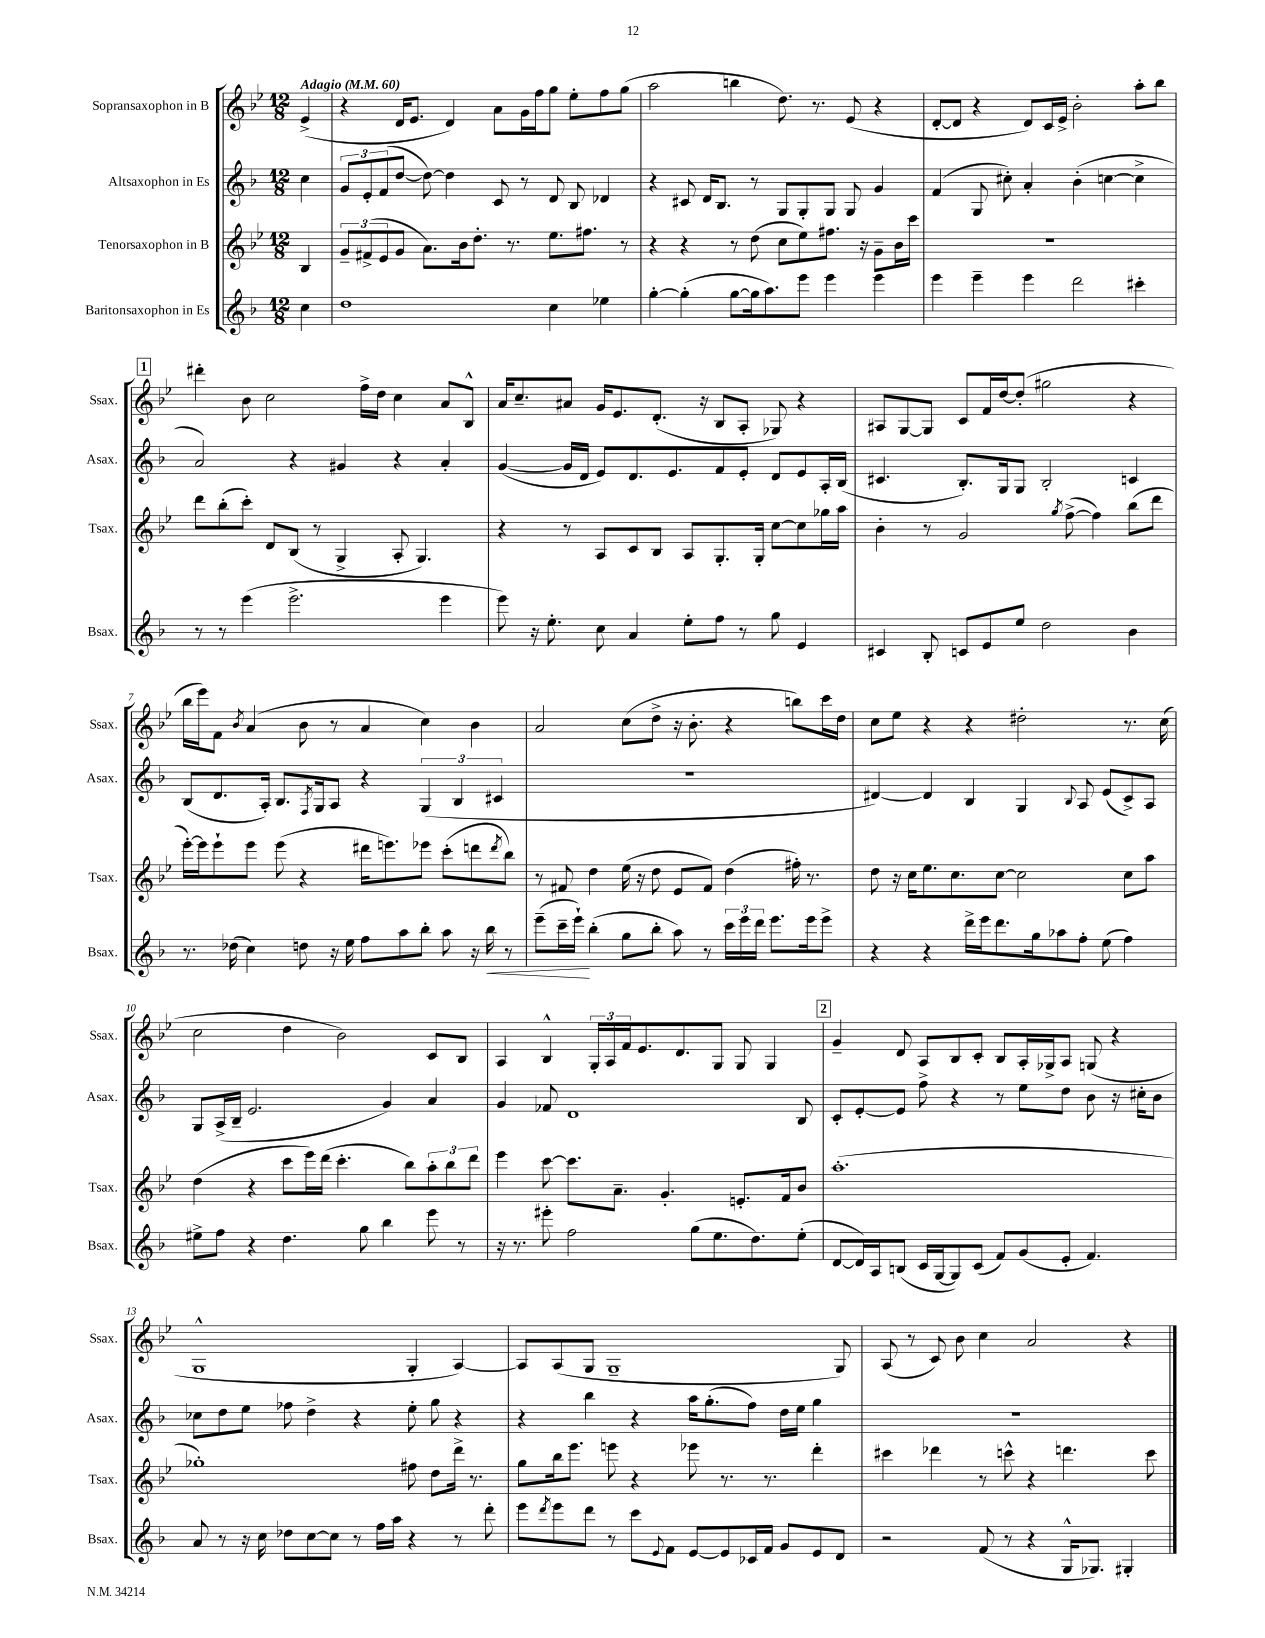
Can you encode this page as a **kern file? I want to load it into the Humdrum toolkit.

**kern	**dynam	**kern	**kern	**kern
*part4	*part4	*part3	*part2	*part1
*staff4	*staff4	*staff3	*staff2	*staff1
*I"Baritonsaxophon in Es	*	*I"Tenorsaxophon in B	*I"Altsaxophon in Es	*I"Sopransaxophon in B
*I'Bsax.	*	*I'Tsax.	*I'Asax.	*I'Ssax.
*clefG2	*	*clefG2	*clefG2	*clefG2
*k[b-]	*	*k[b-e-]	*k[b-]	*k[b-e-]
*M12/8	*	*M12/8	*M12/8	*M12/8
*MM60	*	*MM60	*MM60	*MM60
=	=	=	=	=
!	!	!	!	!LO:TX:a:B:t=Adagio
4cc\	.	4B-/	4cc\	(4e-^/
=1	=1	=1	=1	=1
1dd	.	12g~/L	12g/L	4r
.	.	(12f#X^/	12e'/	.
.	.	12e-/	(12f/	.
.	.	8g/J	[8dd/J	16d/KL
.	.	.	.	8.e-/J
.	.	8.a\L)	8dd\_)	.
.	.	.	4dd\]	4d/)
.	.	16b-\k	.	.
.	.	8.dd'\J	.	.
.	.	.	8c/	8a\L
.	.	8.r	.	.
.	.	.	8r	16g\L
.	.	.	.	16ff\J
4cc\	.	8.ee-\L	8d/	8gg\J
.	.	.	8B-/	8ee-'\L
.	.	8.ff#X\J	.	.
4ee-X\	.	.	4d-X/	8ff\
.	.	8r	.	(8gg\J
=2	=2	=2	=2	=2
[4gg'\	.	4r	4r	2aa\
(4gg'\]	.	4r	8c#X/	.
.	.	.	16d/KL	.
.	.	.	8.B-/J	.
[8gg\L	.	8r	.	4bbn\
16gg\k]	.	(8dd\	8r	.
8.aa\)	.	.	.	.
.	.	8cc\L	8G/L	8.dd\)
8eee\J	.	8ee-\)	8G'/	.
.	.	.	.	8.r
4eee\	.	8.ff#X\J	8G/J	.
.	.	.	8G/	(8e-/
.	.	16r	.	.
4eee\	.	8g~\L	4g/	4r
.	.	16b-\L	.	.
.	.	16ccc\JJ	.	.
=3	=3	=3	=3	=3
4eee\	.	1.r	(4f/	[8d'/L
.	.	.	.	8d/J]
4eee~\	.	.	8G/	4r
.	.	.	8cc#X'\)	.
4eee\	.	.	4a'/	8d/L)
.	.	.	.	16c/L
.	.	.	.	16e-^/JJ
2ddd\	.	.	(4b-'\	2b-'\
.	.	.	[4ccn\	.
4ccc#X'\	.	.	4cc^\]	8aa'\L
.	.	.	.	8bb-\J
!!LO:LB:g=z
!!LO:REH:place=s1:t=1
=4	=4	=4	=4	=4
8r	.	8ddd\L	2a/)	4ddd#X'\
8r	.	(8bb-'\	.	.
(4eee\	.	8ccc'\J)	.	8b-\
.	.	8d/L	.	2cc\
2.eee^\	.	(8B-/J	4r	.
.	.	8r	.	.
.	.	4G^/	4g#X/	.
.	.	.	.	16ff^\LL
.	.	.	.	16dd\JJ
.	.	8A'/	4r	4cc\
.	.	4.G/)	.	.
4eee\	.	.	4a'/	8a/L
.	.	.	.	8B-^^/J
=5	=5	=5	=5	=5
8eee\)	.	4r	([4g/	16a/KL
.	.	.	.	8.cc~/
16r	.	.	.	.
8.ee'\	.	.	.	.
.	.	8r	16g/LL]	8a#X/J
.	.	.	16d/JJ	.
8cc\	.	8A/L	8e/L)	16g/KL
.	.	.	.	8.e-/
4a/	.	8c/	8.d/	.
.	.	8B-/J	.	(8.d'/J
.	.	.	8.e/	.
8ee'\L	.	8A/L	.	.
.	.	.	.	16r
8ff\J	.	8.G'/	8f/	8B-/L
8r	.	.	8e'/J	8A'/J
.	.	16G'/Jk	.	.
8gg\	.	[8cc\L	8d/L	8G-X/)
4e/	.	8cc\]	8e/	4r
.	.	16gg-X\L	16A'/L	.
.	.	16aa\JJ	(16B-/JJ	.
=6	=6	=6	=6	=6
4c#X/	.	4b-'\	4.c#X/	8A#X/L
.	.	.	.	[8G/
8B-'/	.	8r	.	8G/J]
8cn/L	.	2g/	8.B-'/L)	8c/L
8e/	.	.	.	16f/L
.	.	.	16G/k	[16dd/J
8ee/J	.	.	8G/J	(8dd'/J]
2dd\	.	.	2B-'/	2gg#X\
.	.	8qgg/	.	.
.	.	([8ff^\	.	.
.	.	4ff\])	.	.
4b-\	.	(8bb-\L	4cn/	4r
.	.	8ddd\J	.	.
!!LO:LB:g=z
=7	=7	=7	=7	=7
8.r	.	[16eee-'\LL)	(8B-/L	16bb-\LL
.	.	16eee-\J]	.	16eee-\J)
.	.	8eee-`\	8.d/	8f\J
(16dd-X\	.	.	.	.
.	.	.	.	8qb-/
4cc\)	.	8eee-\J	.	(4a/
.	.	.	16A'/Jk)	.
.	.	(8eee-\	8.B-/L	.
8ddn\	.	4r	.	8b-\
.	.	.	8qF/	.
.	.	.	16G/k	.
16r	.	.	8A/J	8r
16ee\	.	.	.	.
8ff\L	.	16ddd#X\KL	4r	4a/
.	.	8.eeen\)	.	.
8aa\	.	.	.	.
8bb-'\J	.	8eee-X\J	(6G/	4cc\)
8aa\	.	(8ccc'\L	.	.
.	.	.	6B-/	.
16r	.	8dddn\	.	4b-\
!	!LO:HP:b	!	!	!
16bb-\	<	.	.	.
.	.	.	6c#X/	.
.	.	8qddd/	.	.
8r	.	8bb-\J)	.	.
=8	=8	=8	=8	=8
(8eee~\L	.	8r	1.r	2a/
16ccc~\L	.	8f#X/	.	.
16eee`\JJ)	.	.	.	.
(4bb-'\	[	4dd\	.	.
8gg\L	.	(16ee-\	.	(8cc\L
.	.	16r	.	.
8bb-'\J	.	8dd\	.	8dd^\J
8aa\)	.	8e-/L	.	16r
.	.	.	.	8.b-'\
8r	.	8f#/J)	.	.
24ccc\LL	.	(4dd\	.	4r
24eee\	.	.	.	.
24ddd\JJ	.	.	.	.
8.eee\L	.	.	.	.
.	.	16ff#X'\)	.	8bbn\L)
16eee\k	.	8.r	.	.
8eee^\J	.	.	.	16ccc\L
.	.	.	.	16dd\JJ
=9	=9	=9	=9	=9
4r	.	8dd\	[4d#X/)	8cc\L
.	.	16r	.	8ee-\J
.	.	16cc\KL	.	.
4r	.	8.ee-\	4d#/]	4r
.	.	8.cc\	.	.
16ddd^\LL	.	.	4B-/	4r
16eee\J	.	.	.	.
8.ddd\	.	[8cc\J	.	.
.	.	2cc\]	4G/	2dd#X'\
16gg\k	.	.	.	.
8aa-X\	.	.	.	.
.	.	.	8qqB-/	.
8ff'\J	.	.	8A/	.
(8ee\	.	.	(8e/L	.
4ff\)	.	8cc\L	8c^/)	8.r
.	.	8aa\J	8A/J	.
.	.	.	.	(16cc\
!!LO:LB:g=z
=10	=10	=10	=10	=10
8ee#X^\L	.	(4dd\	8G/L	2cc\
8ff\J	.	.	(16A^/L	.
.	.	.	16B-~/JJ	.
4r	.	4r	2.e/	.
4.dd\	.	8ccc\L	.	4dd\
.	.	16eee-\L)	.	.
.	.	(16ddd\JJ	.	.
.	.	4.ccc'\	.	2b-\)
8gg\	.	.	.	.
4bb-\	.	.	4g/)	.
.	.	8bb-\L)	.	.
8eee\	.	12aa'\	4a/	8c/L
.	.	12bb-\	.	.
8r	.	.	.	8B-/J
.	.	12ddd\J	.	.
=11	=11	=11	=11	=11
16r	.	4eee-\	4g/	4A/
8.r	.	.	.	.
8eee#X'\	.	[8ccc\	8f-X/	4B-^^/
2ff\	.	8.ccc\L]	1d	.
.	.	.	.	24G'/LL
.	.	.	.	24A/
.	.	8.a~\J	.	.
.	.	.	.	24f/J
.	.	.	.	8.e-/
.	.	4.g'/	.	.
.	.	.	.	8.d/
(8gg\L	.	.	.	.
8.ee\	.	.	.	8G/J
.	.	8.en'/L	.	8G/
8.dd\)	.	.	.	.
.	.	.	.	4G/
.	.	16f/k	.	.
(8ee'\J	.	8b-/J	8B-/	.
!!LO:REH:place=s1:t=2
=12	=12	=12	=12	=12
[8d/L	.	(1.aa'	8c'/L	4g~/
16d/L])	.	.	[8e'/	.
16A/J	.	.	.	.
(8Bn/J	.	.	8e/J]	8d/
16c/LL	.	.	8ff^\	8A/L
[16G/J	.	.	.	.
8G/])	.	.	4r	8B-/
(8c/J	.	.	.	8c'/J
8f/L)	.	.	8r	8B-/L
(8g/	.	.	8ee\L	16A'/L
.	.	.	.	16G-X^/J
8e'/J	.	.	8dd\J	8A/J
4.f/)	.	.	8b-\	(8Gn/
.	.	.	16r	4r
.	.	.	16cc#X'\KL	.
.	.	.	8b-\J	.
!!LO:LB:g=z
=13	=13	=13	=13	=13
8a/	.	1gg-X')	8cc-X\L	1G^^
8r	.	.	8dd\	.
16r	.	.	8ee\J	.
16cc\	.	.	.	.
8dd-X\L	.	.	8ff-X\	.
[8cc\	.	.	4dd^\	.
8cc\J]	.	.	.	.
8r	.	.	4r	.
16ff\LL	.	.	.	.
16aa\JJ	.	.	.	.
4r	.	8ff#X\	8ee'\	4G'/
.	.	8dd\L	8gg\	.
8r	.	16ddd^\Jk	4r	[4A/)
.	.	8.r	.	.
8ddd'\	.	.	.	.
=14	=14	=14	=14	=14
8eee\L	.	8gg\L	4r	8A/L]
8qddd/	.	.	.	.
8eee\	.	16bb-\k	.	(8A/
.	.	8.eee-\J	.	.
8ddd\J	.	.	4bb-\	8G/J
8r	.	8eeen\	.	1G~
8ccc\L	.	4r	4r	.
8qqe/	.	.	.	.
8f\J	.	.	.	.
[8e/L	.	8eee-X\	16aa\KL	.
.	.	.	(8.gg'\	.
8e/]	.	8.r	.	.
16c-X/L	.	.	8ff\J)	.
16f/JJ	.	8.r	.	.
8g/L	.	.	16dd\LL	.
.	.	.	16ee\JJ	.
8e/	.	4ddd'\	4gg\	.
8d/J	.	.	.	8G/)
=15	=15	=15	=15	=15
2r	.	4ccc#X\	1.r	(8A/
.	.	.	.	8r
.	.	4ddd-X\	.	8c/)
.	.	.	.	8b-\
(8f/	.	8r	.	4cc\
8r	.	8cccn^^\	.	.
4r	.	4r	.	2a/
16G^^/KL	.	4.dddn\	.	.
8.G-X/J)	.	.	.	.
4G#X'/	.	.	.	4r
.	.	8ccc\	.	.
==	==	==	==	==
*-	*-	*-	*-	*-
